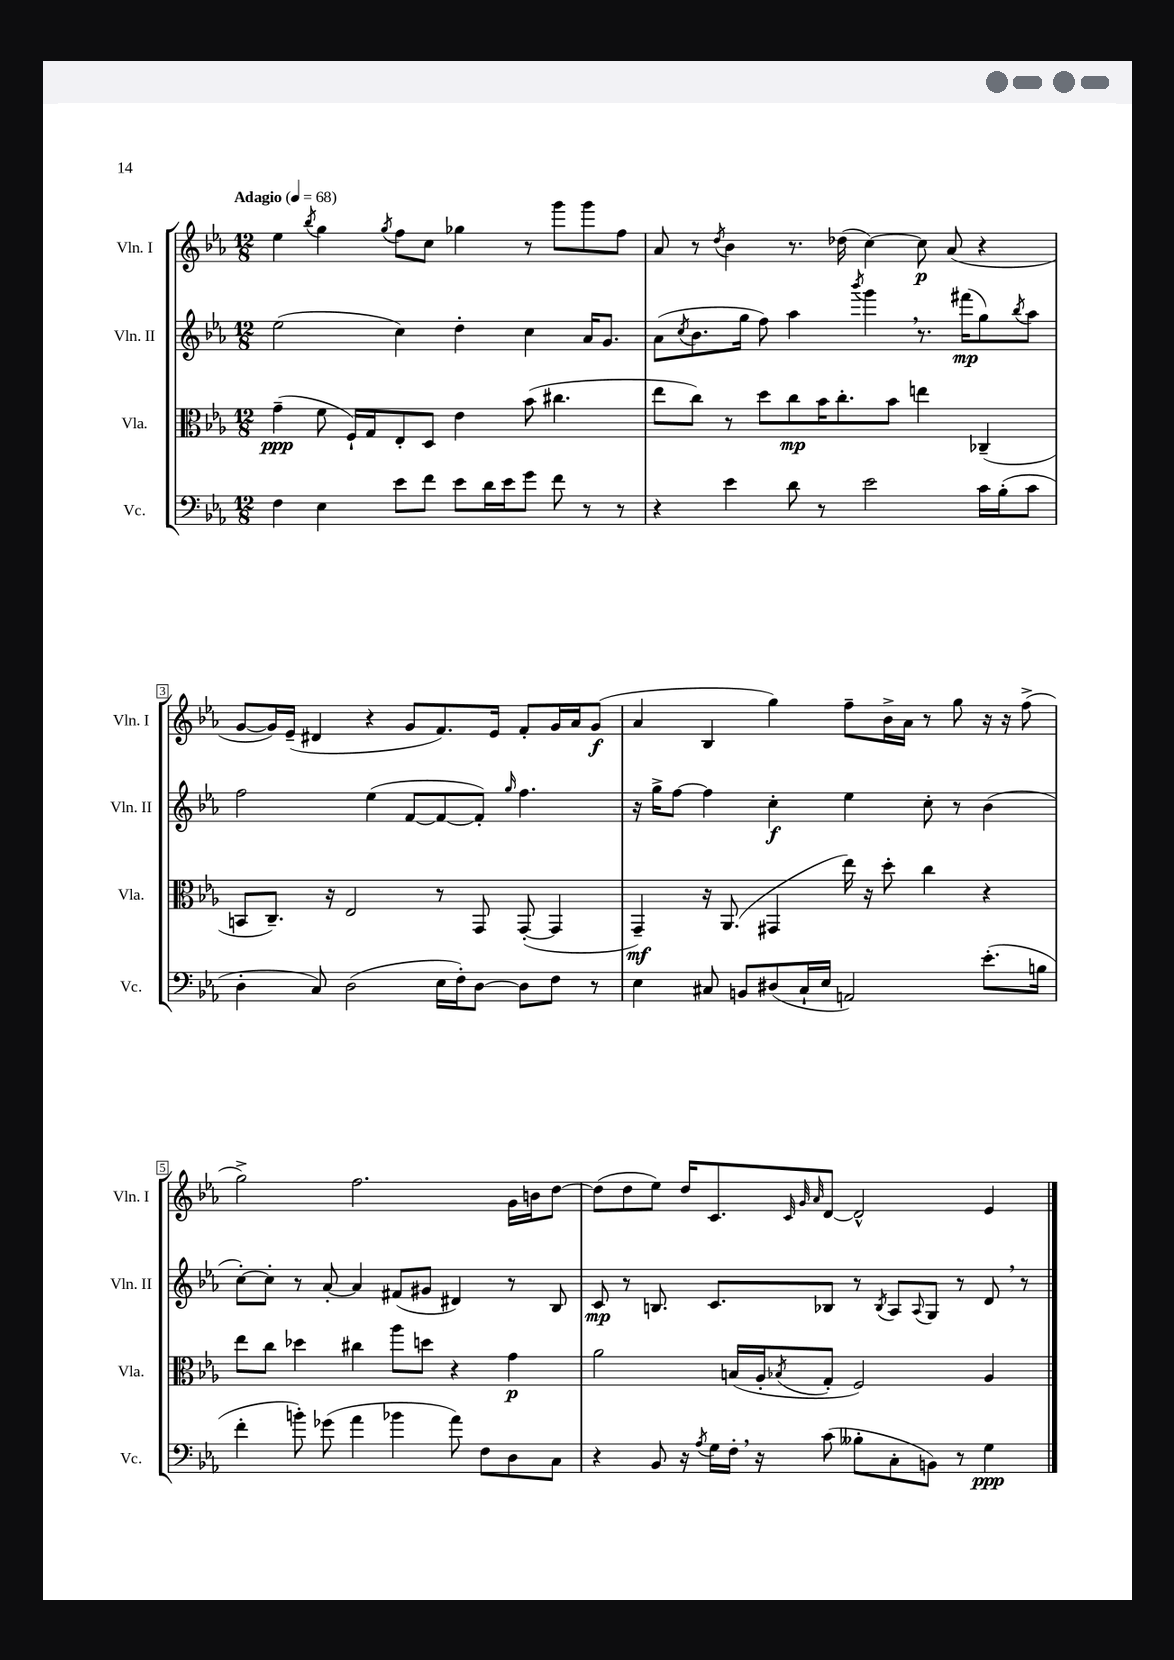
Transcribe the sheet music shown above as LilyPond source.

<<
\new StaffGroup <<
\new Staff = "s0" \with { instrumentName = "Vln. I" shortInstrumentName = "Vln. I" } {
    \clef treble \key ees \major \numericTimeSignature \time 12/8 \tempo "Adagio" 4 = 68
    ees''4 \acciaccatura { bes''8 } g''4 \acciaccatura { g''8 } f''8 c''8 ges''4 r8 g'''8 g'''8 f''8 |
    aes'8 r8 \acciaccatura { d''8 } bes'4 r8. des''16( c''4~) c''8\p aes'8( r4 |
    g'8~ g'16) ees'16--( dis'4 r4 g'8 f'8.) ees'16 f'8-. g'16 aes'16 g'8\f( |
    aes'4 bes4 g''4) f''8-- bes'16-> aes'16 r8 g''8 r16 r16 f''8->( |
    g''2->) f''2. g'16 b'16 d''8~ |
    d''8( d''8 ees''8) d''16 c'8. \grace { c'32 g'32 aes'32 } d'8~ d'2-^ ees'4 \bar "|." |
}
\new Staff = "s1" \with { instrumentName = "Vln. II" shortInstrumentName = "Vln. II" } {
    \clef treble \key ees \major \numericTimeSignature \time 12/8
    ees''2( c''4) d''4-. c''4 aes'16 g'8. |
    aes'8( \acciaccatura { c''8 } bes'8. g''16 f''8) aes''4 \acciaccatura { bes'''8 } g'''4 \breathe r8. fis'''16\mp( g''8) \acciaccatura { bes''8 } aes''8 |
    f''2 ees''4( f'8~ f'8~ f'8-.) \grace { g''16 } f''4. |
    r16 g''16-> f''8~ f''4 c''4-.\f ees''4 c''8-. r8 bes'4( |
    c''8~-.) c''8-. r8 aes'8~-. aes'4 fis'8( gis'8 dis'4) r8 bes8 |
    c'8\mp r8 b8. c'8. bes8 r8 \acciaccatura { bes8 } aes8 \appoggiatura { aes8 } g8 r8 d'8 \breathe r8 \bar "|." |
}
\new Staff = "s2" \with { instrumentName = "Vla." shortInstrumentName = "Vla." } {
    \clef alto \key ees \major \numericTimeSignature \time 12/8
    g'4--\ppp( f'8 f16-!) g16 ees8-. d8 ees'4 bes'8( cis''4. |
    ees''8 c''8) r8 d''8 c''8\mp bes'16 c''8.-. bes'8 e''4 ces4--( |
    b,8 c8.--) r16 ees2 r8 g,8 g,8~-.( g,4 |
    g,4--\mf) r16 aes,8.( gis,4 ees''16) r16 d''8-. c''4 r4 |
    ees''8 c''8 des''4 cis''4 aes''8 d''8 r4 g'4\p |
    aes'2 b16( aes16-. \acciaccatura { bes8 } g8-. f2) aes4 \bar "|." |
}
\new Staff = "s3" \with { instrumentName = "Vc." shortInstrumentName = "Vc." } {
    \clef bass \key ees \major \numericTimeSignature \time 12/8
    f4 ees4 ees'8 f'8 ees'8 d'16 ees'16 g'8 f'8 r8 r8 |
    r4 ees'4 d'8 r8 ees'2 c'16 bes16-.( c'8 |
    d4-. c8) d2( ees16 f16-.) d8~ d8 f8 r8 |
    ees4 cis8 b,8 dis8( cis16-! ees16 a,2) ees'8.-.( b16 |
    f'4-. b'8-.) ges'8( aes'4 bes'4 aes'8) f8 d8 c8 |
    r4 bes,8 r16 \acciaccatura { aes8 } g16 f16-. \breathe r16 c'8( beses8-. c8-. b,8) r8 g4\ppp \bar "|." |
}
>>
>>
\layout { \context { \Score \override BarNumber.stencil = #(make-stencil-boxer 0.1 0.3 ly:text-interface::print) } }
